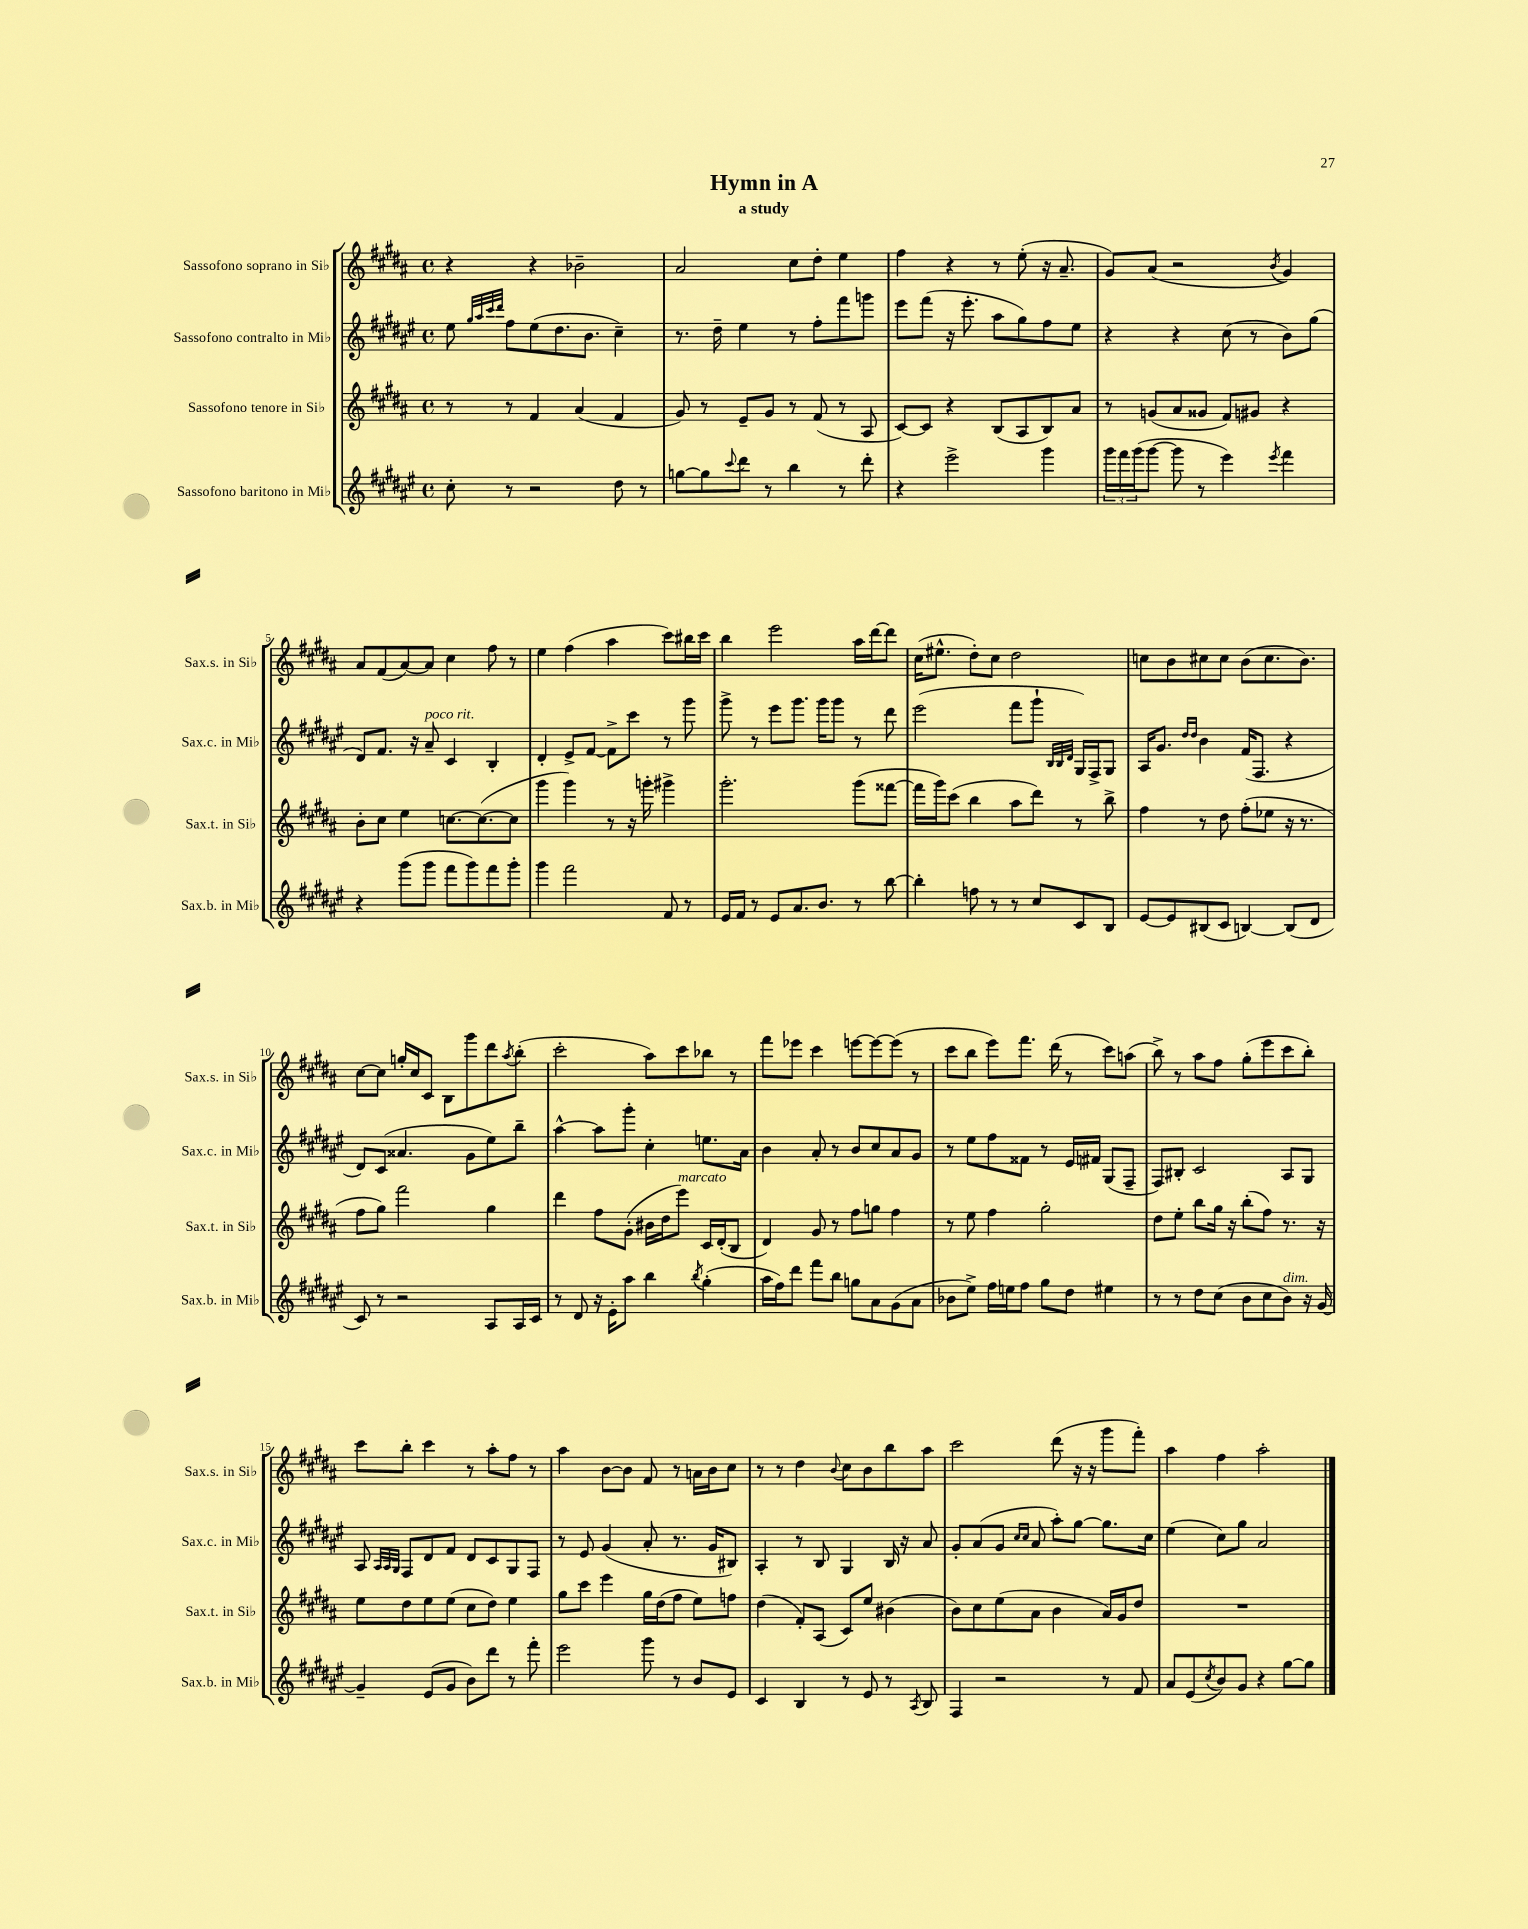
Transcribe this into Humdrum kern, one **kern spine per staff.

**kern	**kern	**kern	**kern
*part4	*part3	*part2	*part1
*staff4	*staff3	*staff2	*staff1
*I"Sassofono baritono in Mi♭	*I"Sassofono tenore in Si♭	*I"Sassofono contralto in Mi♭	*I"Sassofono soprano in Si♭
*I'Sax.b. in Mi♭	*I'Sax.t. in Si♭	*I'Sax.c. in Mi♭	*I'Sax.s. in Si♭
*clefG2	*clefG2	*clefG2	*clefG2
*k[f#c#g#d#a#e#]	*k[f#c#g#d#a#]	*k[f#c#g#d#a#e#]	*k[f#c#g#d#a#]
*M4/4	*M4/4	*M4/4	*M4/4
*met(c)	*met(c)	*met(c)	*met(c)
=1	=1	=1	=1
8cc#'\	8r	8ee#\	4r
.	.	32qqgg#/LLL	.
.	.	32qqaa#/	.
.	.	32qqccc#/	.
.	.	32qqddd#/JJJ	.
8r	8r	8ff#\L	.
2r	4f#/	(8ee#\	4r
.	.	8.dd#\	.
.	(4a#/	.	2b-X~\
.	.	8.b\J	.
8dd#\	4f#/	4cc#~\)	.
8r	.	.	.
=2	=2	=2	=2
[8ggn\L	8g#/)	8.r	2a#/
8gg\]	8r	.	.
.	.	16dd#~\	.
8qqccc#/	.	.	.
8ddd#\J	8e~/L	4ee#\	.
8r	8g#/J	.	.
4bb\	8r	8r	8cc#\L
.	(8f#/	8ff#'\L	8dd#'\J
8r	8r	8fff#\	4ee\
8ddd#'\	8A#/	8gggn\J	.
=3	=3	=3	=3
4r	[8c#/L)	8eee#\L	4ff#\
.	8c#/J]	(8fff#\J	.
2eee#^\	4r	16r	4r
.	.	8.eee#'\	.
.	(8B/L	8aa#\L	8r
.	8A#/	8gg#\)	(8ee'\
4ggg#\	8B/)	8ff#\	16r
.	.	.	8.a#~/
.	8a#/J	8ee#\J	.
=4	=4	=4	=4
24ggg#\LL	8r	4r	8g#/L)
24fff#\	.	.	.
(24ggg#\J	.	.	.
[8ggg#\J	(8gn/L	.	(8a#/J
8ggg#\]	8a#/	4r	2r
8r	8g##X/J	.	.
4eee#\)	8f#/L)	(8cc#\	.
.	8g#X/J	8r	.
8qeee#/	.	.	8qb/
4fff#\	4r	8b\L)	4g#/)
.	.	(8gg#\J	.
!!LO:LB:g=z
=5	=5	=5	=5
4r	8b'\L	8d#/L)	8a#/L
.	8cc#\J	8.f#/J	(8f#/
(8ggg#\L	4ee\	.	[8a#/)
.	.	16r	.
!	!	!LO:TX:a:i:t=poco rit.	!
8ggg#\J	.	8a#~/	8a#/J]
8fff#\L	[8.ccn\L	4c#/	4cc#\
8ggg#\)	.	.	.
.	(8.cc\_	.	.
8fff#\	.	4B'/	8ff#\
8ggg#'\J	8cc\J]	.	8r
=6	=6	=6	=6
4ggg#\	4ggg#\	4d#'/	4ee\
2fff#\	4ggg#\)	8e#^/L	(4ff#\
.	.	[8f#/J	.
.	8r	8f#^\L]	4aa#\
.	16r	8ccc#\J	.
.	16gggn'\	.	.
8f#/	4ggg#X^\	8r	8ccc#\L)
8r	.	8ggg#\	16bb#X\L
.	.	.	16ccc#\JJ
=7	=7	=7	=7
16e#/LL	2.ggg#'\	8ggg#^\	4bb\
16f#/JJ	.	.	.
8r	.	8r	.
8e#/L	.	8eee#\L	2eee\
8.a#/	.	8.ggg#\J	.
8.b/J	.	16ggg#\KL	.
.	.	8ggg#\J	.
8r	(8ggg#\L	8r	16aa#\LL
.	.	.	[16ddd#\J
[8bb\	[8fff##X\J	8ddd#\	8ddd#\J]
=8	=8	=8	=8
4bb'\]	16fff##\LL]	(2eee#\	(16cc#\KL
.	16ggg#\J)	.	8.ee#X^^\J
.	(8ccc#\J	.	.
8ffn\	4bb\	.	8dd#'\L)
8r	.	.	8cc#\J
8r	8aa#\L	8fff#\L	2dd#\
8cc#/L	8ddd#\J)	8ggg#`\J	.
.	.	32qqB/LLL	.
.	.	32qqB/	.
.	.	32qqd#/JJJ	.
8c#/	8r	16G#/LL)	.
.	.	16F#^/J	.
8B/J	8bb^\	8G#/J	.
=9	=9	=9	=9
[8e#/L	4ff#\	16A#/KL	8ccn\L
.	.	8.g#/J	.
8e#/]	.	.	8b\
.	.	16qqdd#/LL	.
.	.	16qqdd#/JJ	.
(8B#X/	8r	4b\	8cc#X\
8c#/J	8dd#\	.	8cc#\J
[4Bn/)	(8ff#'\L	(16f#/KL	(8b\L
.	.	8.F#/J	.
.	8ee-X\J	.	8.cc#\
(8B/L]	16r	4r	.
.	8.r	.	8.b\J)
8d#/J	.	.	.
!!LO:LB:g=z
=10	=10	=10	=10
8c#/)	8ff#\L	8d#/L)	[8cc#\L
8r	8gg#\J)	(8c#/J	8cc#\J]
2r	2fff#\	4.a##X/	16ggn'/LL
.	.	.	16cc#/J
.	.	.	8c#/J
.	.	.	8B\L
.	.	8g#\L	8ggg#\
8A#/L	4gg#\	8ee#\)	8ddd#\
.	.	.	8qaa#/
16A#/L	.	8bb~\J	(8bb'\J
16c#/JJ	.	.	.
=11	=11	=11	=11
8r	4ddd#\	[4aa#^^\	2ccc#'\
8d#/	.	.	.
16r	8ff#\L	8aa#\L]	.
16e#'\KL	.	.	.
8aa#\J	(8g#'\J	8ggg#'\J	.
4bb\	16b#X\LL	4cc#'\	8aa#\L)
.	16dd#\J	.	.
!	!LO:TX:a:i:t=marcato	!	!
.	8eee\J)	.	8ccc#\
8qbb/	.	.	.
(4gg#'\	16c#/LL	8.een\L	8bb-X\J
.	(16d#'/J	.	.
.	8B/J	.	8r
.	.	16a#\Jk	.
=12	=12	=12	=12
16aa#\LL	4d#/)	4b\	8fff#\L
16ff#\J)	.	.	.
8ddd#\J	.	.	8eee-X\J
8fff#\L	8g#/	8a#'/	4ccc#\
8bb\J	8r	8r	.
8ggn\L	8ff#\L	8b/L	[8eeen\L
8a#\	8ggn\J	8cc#/	8eee\_
(8g#\	4ff#\	8a#/	(8eee\J]
8a#\J	.	8g#/J	8r
=13	=13	=13	=13
8b-X\L	8r	8r	8ccc#\L
8ee#^\J)	8ee\	8ee#\L	8bb\J
16ff#\LL	4ff#\	8ff#\	8eee\L)
16een\J	.	.	.
8ff#\J	.	8f##X\J	8.fff#\J
8gg#\L	2gg#'\	8r	.
.	.	.	(16ddd#\
8dd#\J	.	16e#/LL	8r
.	.	16f#X/JJ	.
4ee#X\	.	(8G#/L	8ccc#\L)
.	.	8F#~/J	(8aan\J
=14	=14	=14	=14
8r	8dd#\L	8F#/L)	8bb^\)
8r	8ee'\J	8B#X'/J	8r
8dd#\L	8bb\L	2c#/	8aa#\L
(8cc#\J	16gg#\Jk	.	8ff#\J
.	16r	.	.
8b\L	(8bb'\L	.	(8gg#'\L
8cc#\	8ff#\J)	.	8eee\
!LO:TX:a:i:t=dim.	!	!	!
8b\J)	8.r	8A#/L	8ccc#\
16r	.	8G#/J	8bb'\J)
[16g#/	16r	.	.
!!LO:LB:g=z
=15	=15	=15	=15
4g#~/]	8ee\L	8A#/	8ccc#\L
.	.	32qqA#/LLL	.
.	.	32qqA#/	.
.	.	32qqG#/JJJ	.
.	8dd#\	8F#/L	8bb'\J
(8e#/L	8ee\	8d#/	4ccc#\
8g#/J	(8ee\J	8f#/J	.
8b\L)	8cc#\L	8d#/L	8r
8ddd#\J	8dd#\J)	8c#/	8aa#'\L
8r	4ee\	8G#/	8ff#\J
8fff#'\	.	8F#/J	8r
=16	=16	=16	=16
2eee#\	8gg#\L	8r	4aa#\
.	8ccc#\J	8e#/	.
.	4eee\	(4g#/	[8b\L
.	.	.	8b\J]
8ggg#\	16gg#\LL	8a#'/	8f#/
.	(16dd#\J	.	.
8r	8ff#\J	8.r	8r
8b/L	8ee\L)	.	16an\LL
.	.	16g#/KL	16b\J
8e#/J	8ffn\J	8B#X/J)	8cc#\J
=17	=17	=17	=17
4c#/	(4dd#\	4A#'/	8r
.	.	.	8r
4B/	8f#'/L)	8r	4dd#\
.	(8A#/J	8B/	.
.	.	.	8qqb/
8r	8c#/L)	4G#/	8cc#\L
8e#/	8ee/J	.	8b\
8r	(4b#X\	16B/	8bb\
.	.	16r	.
8qA#/	.	.	.
8B/	.	8a#/	8aa#\J
=18	=18	=18	=18
4F#/	8b\L)	8g#'/L	2ccc#\
.	8cc#\	(8a#/	.
2r	(8ee\	8g#/J	.
.	.	16qqcc#/LL	.
.	.	16qqcc#/JJ	.
.	8a#\J	8a#/	.
.	4b\	8aa#'\L)	(8ddd#\
.	.	[8gg#\J	16r
.	.	.	16r
8r	16a#/LL)	8.gg#\L]	8ggg#\L
.	16g#/J	.	.
8f#/	8dd#/J	.	8fff#'\J)
.	.	16cc#\Jk	.
=19	=19	=19	=19
8a#/L	1r	(4ee#\	4aa#\
(8e#/	.	.	.
8qcc#/	.	.	.
8b/)	.	8cc#\L)	4ff#\
8g#/J	.	8gg#\J	.
4r	.	2a#/	2aa#'\
[8gg#\L	.	.	.
8gg#\J]	.	.	.
==	==	==	==
*-	*-	*-	*-
